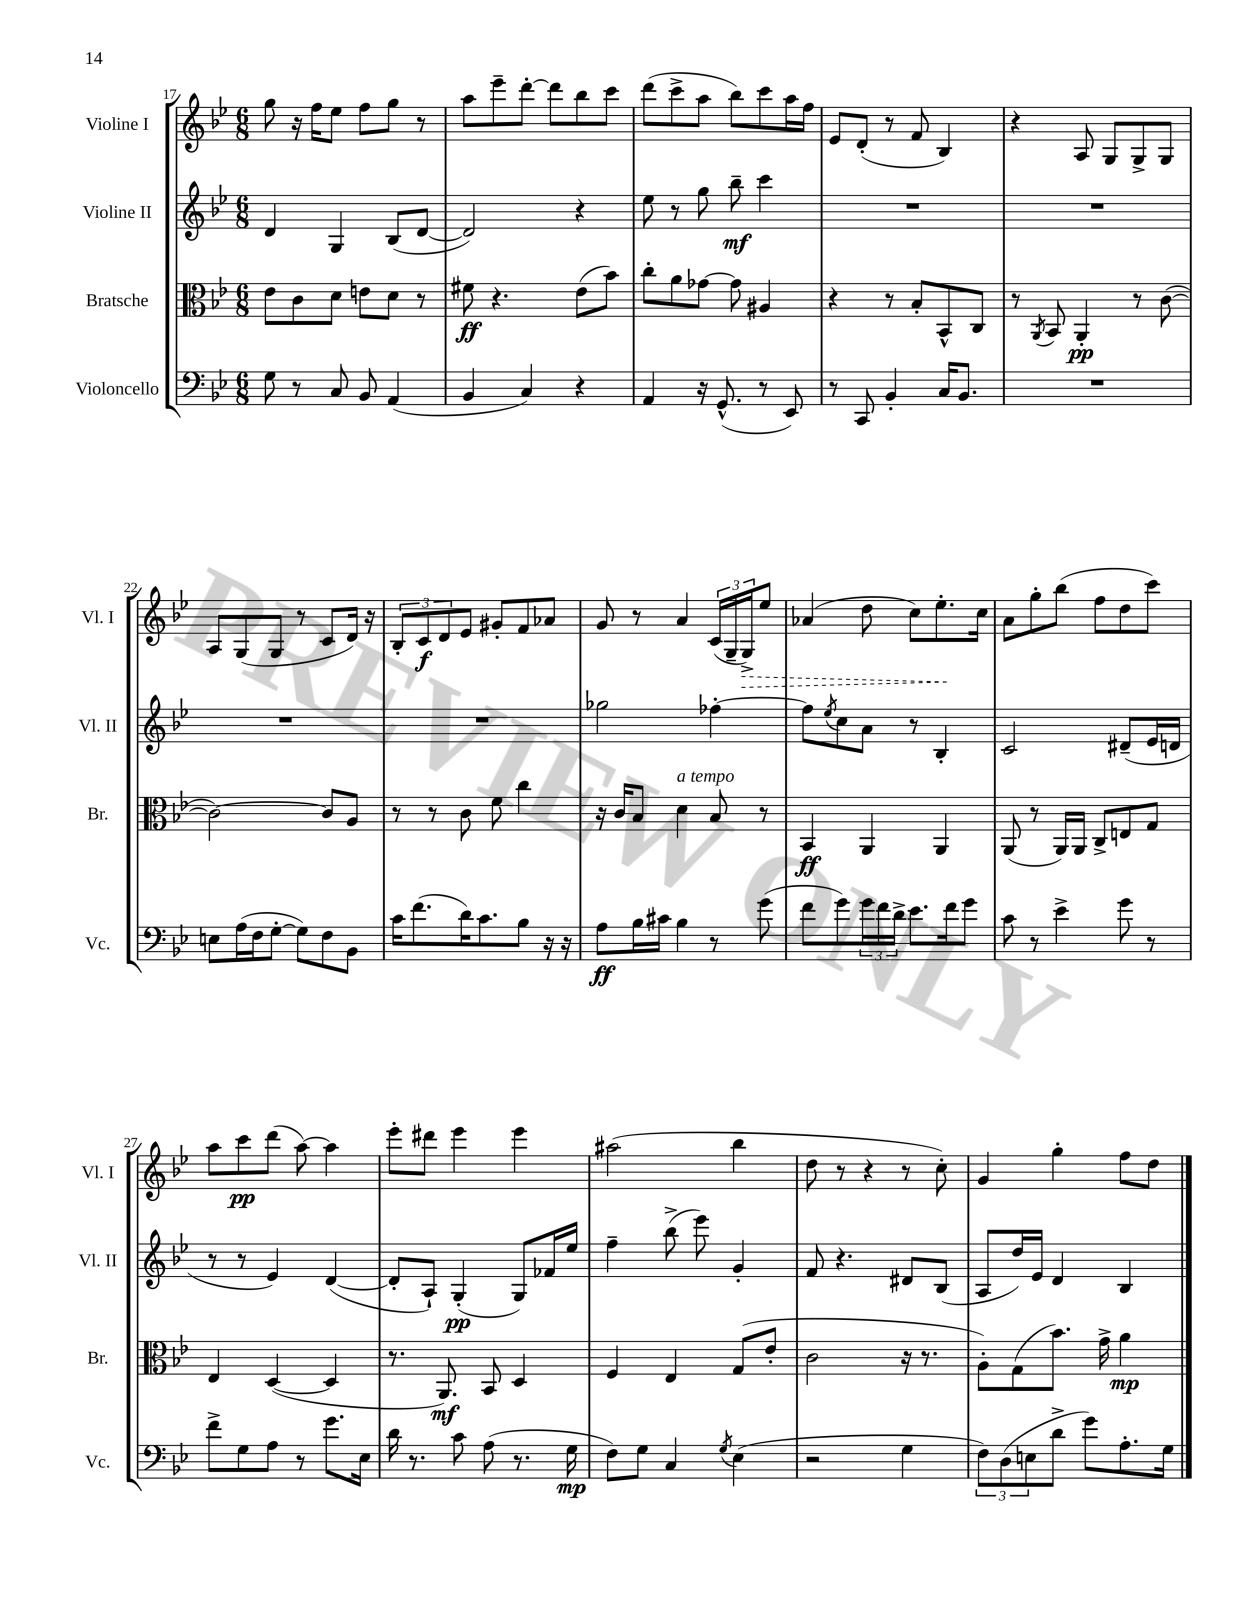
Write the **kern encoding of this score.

**kern	**dynam	**kern	**dynam	**kern	**dynam	**kern	**dynam
*part4	*part4	*part3	*part3	*part2	*part2	*part1	*part1
*staff4	*staff4	*staff3	*staff3	*staff2	*staff2	*staff1	*staff1
*I"Violoncello	*	*I"Bratsche	*	*I"Violine II	*	*I"Violine I	*
*I'Vc.	*	*I'Br.	*	*I'Vl. II	*	*I'Vl. I	*
*clefF4	*	*clefC3	*	*clefG2	*	*clefG2	*
*k[b-e-]	*	*k[b-e-]	*	*k[b-e-]	*	*k[b-e-]	*
*M6/8	*	*M6/8	*	*M6/8	*	*M6/8	*
=17	=17	=17	=17	=17	=17	=17	=17
8G\	.	8e-\L	.	4d/	.	8gg\	.
8r	.	8c\	.	.	.	16r	.
.	.	.	.	.	.	16ff\KL	.
8C/	.	8d\J	.	4G/	.	8ee-\J	.
8BB-/	.	8en\L	.	.	.	8ff\L	.
(4AA/	.	8d\J	.	(8B-/L	.	8gg\J	.
.	.	8r	.	[8d/J	.	8r	.
=18	=18	=18	=18	=18	=18	=18	=18
4BB-/	.	8f#X\	ff	2d/])	.	8aa\L	.
.	.	4.r	.	.	.	8eee-~\	.
4C/)	.	.	.	.	.	[8ddd'\J	.
.	.	.	.	.	.	8ddd\L]	.
4r	.	(8e-\L	.	4r	.	8bb-\	.
.	.	8b-\J)	.	.	.	8ccc\J	.
=19	=19	=19	=19	=19	=19	=19	=19
4AA/	.	8cc'\L	.	8ee-\	.	(8ddd\L	.
.	.	8a\	.	8r	.	8ccc^\	.
16r	.	[8g-X\J	.	8gg\	.	8aa\J	.
(8.GG^^/	.	.	.	.	.	.	.
.	.	8g-\]	.	8bb-~\	mf	8bb-\L)	.
8r	.	4A#X/	.	4ccc\	.	8ccc\	.
8EE-/)	.	.	.	.	.	16aa\L	.
.	.	.	.	.	.	16ff\JJ	.
=20	=20	=20	=20	=20	=20	=20	=20
8r	.	4r	.	2.r	.	8e-/L	.
8CC/	.	.	.	.	.	(8d'/J	.
4BB-'/	.	8r	.	.	.	8r	.
.	.	8B-'/L	.	.	.	8f/	.
16C/KL	.	8BB-^^/	.	.	.	4B-/)	.
8.BB-/J	.	.	.	.	.	.	.
.	.	8C/J	.	.	.	.	.
=21	=21	=21	=21	=21	=21	=21	=21
2.r	.	8r	.	2.r	.	4r	.
.	.	8qAA/	.	.	.	.	.
.	.	8BB-/	.	.	.	.	.
.	.	4AA'/	pp	.	.	8A/	.
.	.	.	.	.	.	8G/L	.
.	.	8r	.	.	.	8G^/	.
.	.	([8c\	.	.	.	8G/J	.
!!LO:LB:g=z
=22	=22	=22	=22	=22	=22	=22	=22
8En\L	.	2c\_)	.	2.r	.	8A/L	.
(16A\L	.	.	.	.	.	(8G/	.
16F\J	.	.	.	.	.	.	.
[8G'\J	.	.	.	.	.	8G/J	.
8G\L])	.	.	.	.	.	8r	.
8F\	.	8c/L]	.	.	.	8c/L	.
8BB-\J	.	8A/J	.	.	.	16d/Jk)	.
.	.	.	.	.	.	16r	.
=23	=23	=23	=23	=23	=23	=23	=23
16c\KL	.	8r	.	2.r	.	12B-'/L	.
(8.f\	.	.	.	.	.	.	.
.	.	.	.	.	.	12c/	f
.	.	8r	.	.	.	.	.
.	.	.	.	.	.	12d/	.
16d\K)	.	8c\	.	.	.	8e-/J	.
8.c\	.	.	.	.	.	.	.
.	.	8f\	.	.	.	8g#X'/L	.
8B-\J	.	4cc\	.	.	.	8f/	.
16r	.	.	.	.	.	8a-X/J	.
16r	.	.	.	.	.	.	.
=24	=24	=24	=24	=24	=24	=24	=24
8A\L	ff	16r	.	2gg-X\	.	8g/	.
.	.	16c/KL	.	.	.	.	.
16B-\L	.	8B-/J	.	.	.	8r	.
16c#X\JJ	.	.	.	.	.	.	.
!	!	!LO:TX:a:i:t=a tempo	!	!	!	!	!
4B-\	.	4d\	.	.	.	4a/	.
8r	.	8B-/	.	[4ff-X'\	.	(24c/LL	.
.	.	.	.	.	.	24G~/	.
!	!	!	!	!	!	!	!LO:HP:b
.	.	.	.	.	.	24G^/J)	>
(8g\	.	8r	.	.	.	8ee-/J	.
=25	=25	=25	=25	=25	=25	=25	=25
8f\L	.	4BB-/	ff	8ff-\L]	.	(4a-X/	.
.	.	.	.	8qee-/	.	.	.
8g\)	.	.	.	8cc\	.	.	.
24g\L	.	4AA/	.	8a\J	.	8dd\	.
24f\	.	.	.	.	.	.	.
24d^\JJ	.	.	.	.	.	.	.
8.e-\L	.	.	.	8r	.	8cc\L)	.
.	.	4AA/	.	4B-'/	.	8.ee-'\	.
16f\k	.	.	.	.	.	.	.
8g\J	.	.	.	.	.	.	.
.	.	.	.	.	.	16cc\Jk	]
=26	=26	=26	=26	=26	=26	=26	=26
8c\	.	(8AA/	.	2c/	.	8a\L	.
8r	.	8r	.	.	.	8gg'\	.
4e-^\	.	16AA/LL)	.	.	.	(8bb-\J	.
.	.	16AA/JJ	.	.	.	.	.
.	.	8C^/L	.	.	.	8ff\L	.
8g\	.	8En/	.	(8d#X~/L	.	8dd\	.
8r	.	8G/J	.	16e-/L	.	8ccc\J)	.
.	.	.	.	16dn/JJ	.	.	.
!!LO:LB:g=z
=27	=27	=27	=27	=27	=27	=27	=27
8f^\L	.	4E-/	.	8r	.	8aa\L	.
8G\	.	.	.	8r	.	8ccc\	pp
8A\J	.	([4D/	.	4e-/)	.	(8ddd\J	.
8r	.	.	.	.	.	[8aa\)	.
8.g\L	.	4D/]	.	([4d/	.	4aa\]	.
16E-\Jk	.	.	.	.	.	.	.
=28	=28	=28	=28	=28	=28	=28	=28
16d\	.	8.r	.	8d'/L]	.	8eee-'\L	.
8.r	.	.	.	.	.	.	.
.	.	.	.	8A`/J)	.	8ddd#X\J	.
.	.	8.AA/)	mf	.	.	.	.
8c\	.	.	.	(4G'/	pp	4eee-\	.
(8A\	.	8BB-/	.	.	.	.	.
8.r	.	4D/	.	8G/L)	.	4eee-\	.
.	.	.	.	16f-X/L	.	.	.
16G\	mp	.	.	16ee-/JJ	.	.	.
=29	=29	=29	=29	=29	=29	=29	=29
8F\L)	.	4F/	.	4ff~\	.	(2aa#X\	.
8G\J	.	.	.	.	.	.	.
4C/	.	4E-/	.	(8bb-^\	.	.	.
.	.	.	.	8eee-\)	.	.	.
8qG/	.	.	.	.	.	.	.
(4E-\	.	(8G/L	.	4g'/	.	4bb-\	.
.	.	8e-'/J	.	.	.	.	.
=30	=30	=30	=30	=30	=30	=30	=30
2r	.	2c\	.	8f/	.	8dd\	.
.	.	.	.	4.r	.	8r	.
.	.	.	.	.	.	4r	.
4G\	.	16r	.	8d#X/L	.	8r	.
.	.	8.r	.	.	.	.	.
.	.	.	.	(8B-/J	.	8cc'\)	.
=31	=31	=31	=31	=31	=31	=31	=31
12F\L)	.	8A'\L)	.	8A/L	.	4g/	.
(12D\	.	.	.	.	.	.	.
.	.	(8G\	.	16dd/L)	.	.	.
12En\	.	.	.	.	.	.	.
.	.	.	.	16e-/JJ	.	.	.
8d^\J	.	8.b-\J)	.	4d/	.	4gg'\	.
8g\L)	.	.	.	.	.	.	.
.	.	16g^\	.	.	.	.	.
8.A'\	.	4a\	mp	4B-/	.	8ff\L	.
.	.	.	.	.	.	8dd\J	.
16G\Jk	.	.	.	.	.	.	.
==	==	==	==	==	==	==	==
*-	*-	*-	*-	*-	*-	*-	*-
